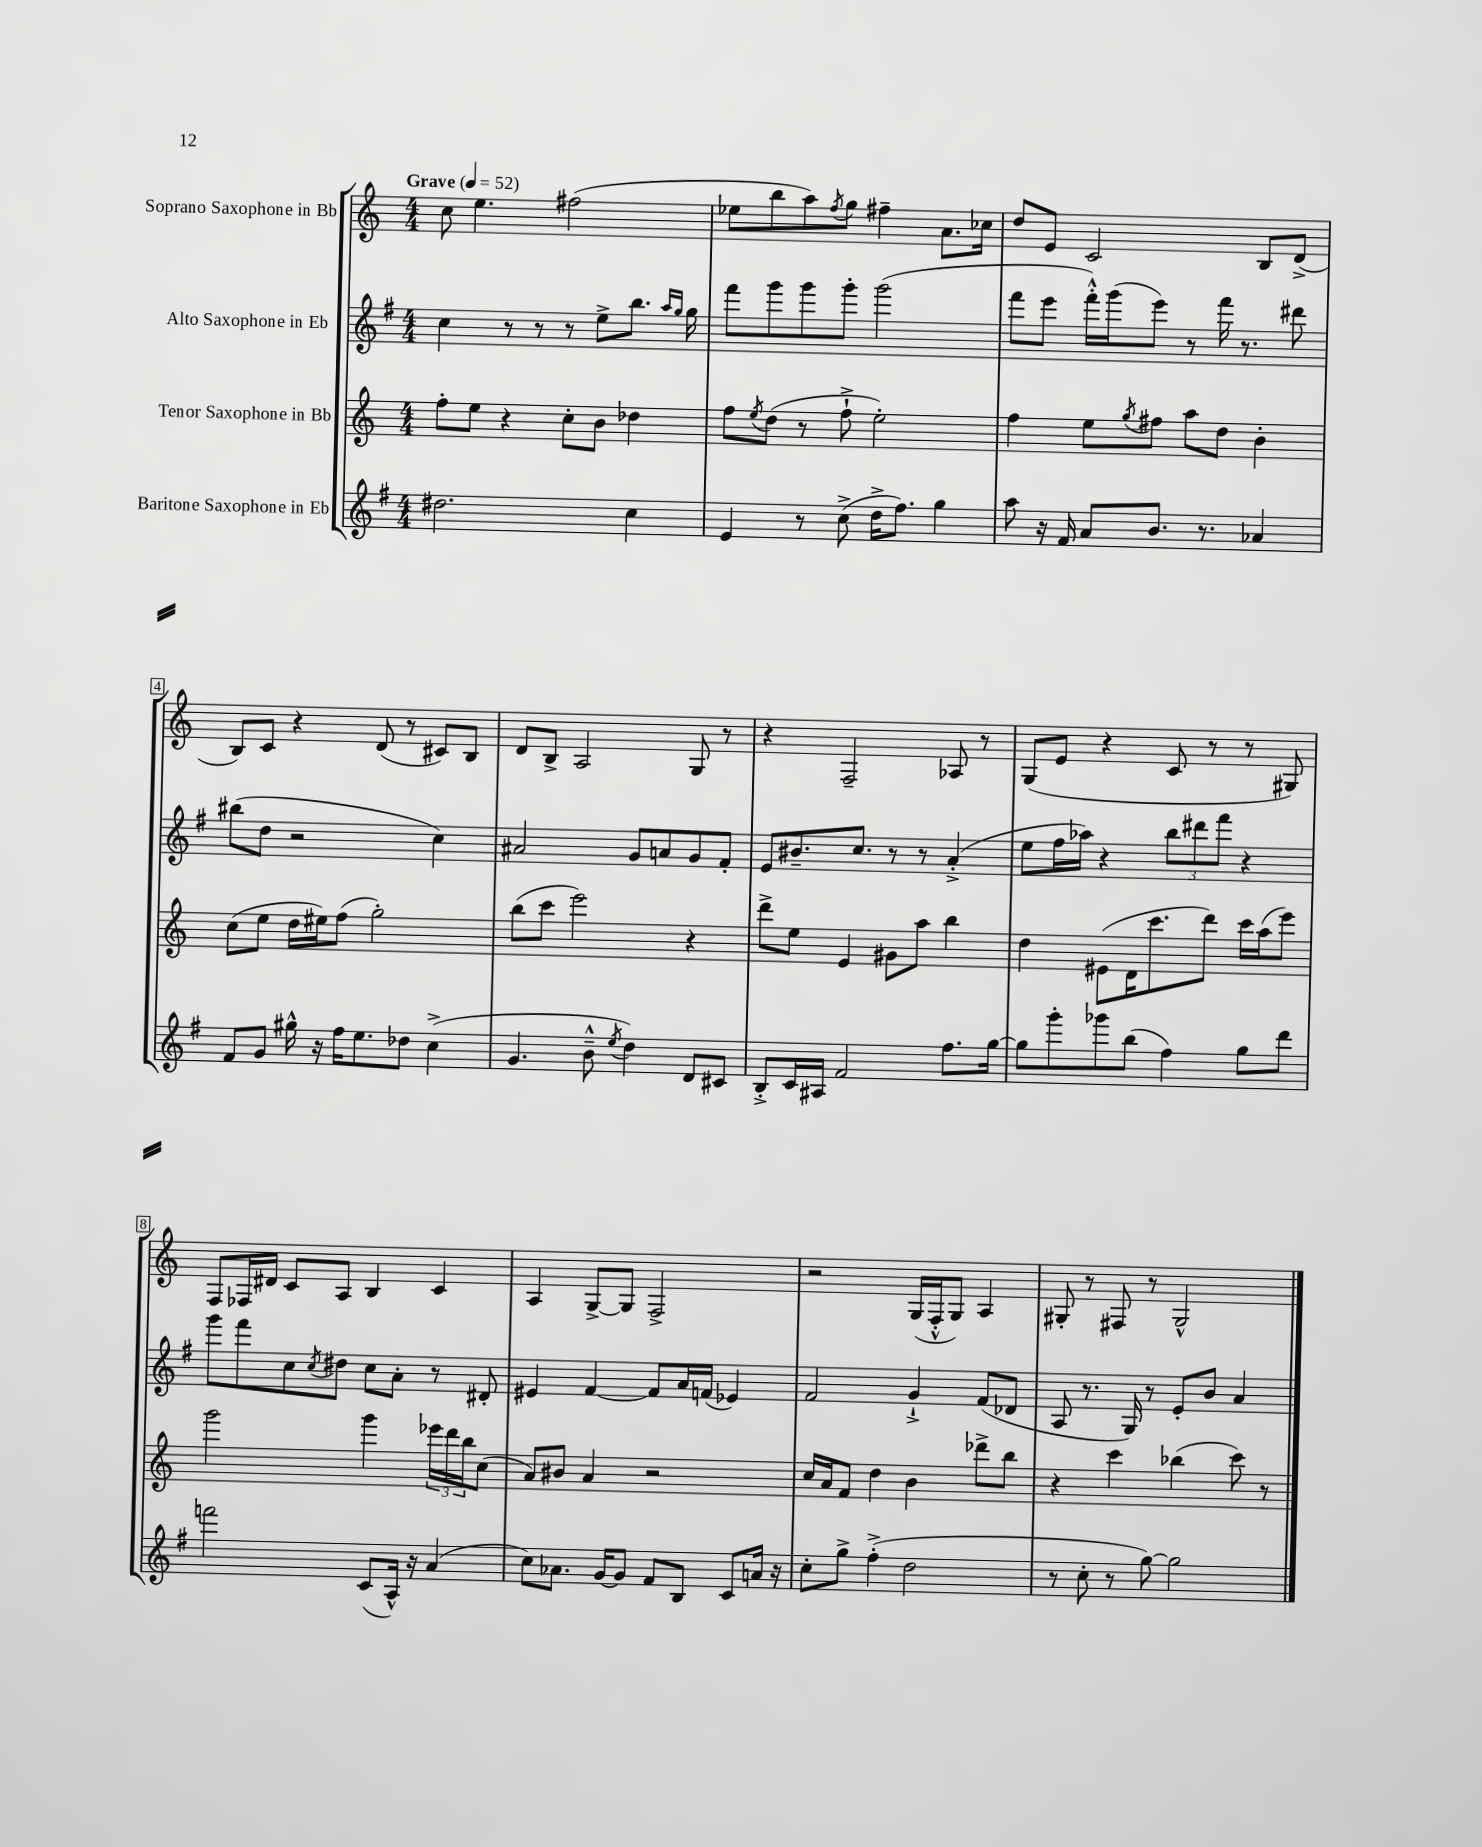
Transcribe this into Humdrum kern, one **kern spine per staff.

**kern	**kern	**kern	**kern
*staff4	*staff3	*staff2	*staff1
*clefG2	*clefG2	*clefG2	*clefG2
*k[f#]	*k[]	*k[f#]	*k[]
*M4/4	*M4/4	*M4/4	*M4/4
*MM52	*MM52	*MM52	*MM52
2.dd#	8ff'	4cc	8cc
.	8ee	.	4.ee
.	4r	8r	.
.	.	8r	.
.	8cc'	8r	(2ff#
.	8b	8ee^	.
4cc	4dd-	8.bb	.
.	.	16qqaa	.
.	.	16qqgg	.
.	.	16gg	.
=	=	=	=
4e	8ff	8fff#	8ee-
.	8qee	.	.
.	(8dd	8ggg	8bb
8r	8r	8ggg	8aa)
.	.	.	8qff
(8cc^	8ff`^	8ggg'	8gg
16dd^	2ee')	(2ggg	4ff#~
8.ff#)	.	.	.
4gg	.	.	8.a
.	.	.	16cc-
=	=	=	=
8aa	4ff	8fff#	8dd
16r	.	8eee	8e
16f#	.	.	.
8a	8ee	16fff#'^^)	2c
.	.	(16ggg	.
.	8qgg	.	.
8.b	8ff#	8eee)	.
.	8aa	8r	.
8.r	.	.	.
.	8dd	16fff#	.
.	.	8.r	.
4a-	4b'	.	8B
.	.	8ddd#	(8d^
=	=	=	=
8f#	(8cc	(8bb#	8B)
8g	8ee	8dd	8c
16gg#^^	16dd	2r	4r
16r	16ee#)	.	.
16ff#	(8ff	.	.
8.ee	.	.	.
.	2gg')	.	(8d
8dd-	.	.	8r
(4cc^	.	4cc)	8c#)
.	.	.	8B
=	=	=	=
4.g	(8bb	2a#	8d
.	8ccc	.	8B^
.	2eee)	.	2A
8b~^^	.	.	.
8qee	.	.	.
4dd)	.	8g	.
.	.	8a	.
8d	4r	8g	8G
8c#	.	8f#'	8r
=	=	=	=
8B'^	8ddd^	8e	4r
16c	8ee	8.b#~	.
16A#	.	.	.
2f#	4e	.	2F~
.	.	8.cc	.
.	8g#	8r	.
.	8aa	8r	.
8.ff#	4bb	(4a'^	8A-
.	.	.	8r
[16gg	.	.	.
=	=	=	=
8gg]	4dd	8ee	(8G
8ggg'	.	16ff#	8e
.	.	16aa-)	.
8ggg-	(8e#	4r	4r
(8bb	16d	.	.
.	8.ccc	.	.
4ff#)	.	12bb	8c
.	.	12ddd#	.
.	8ddd)	.	8r
.	.	12fff#	.
8gg	16ccc	4r	8r
.	(16aa	.	.
8ddd	8eee)	.	8G#)
=	=	=	=
2fff	2ggg	8ggg	8F
.	.	8fff#	16F-
.	.	.	16d#
.	.	8cc	8c
.	.	8qcc	.
.	.	8dd#	8A
(8c	4ggg	8cc	4B
16A^^)	.	8a'	.
16r	.	.	.
(4a	24eee-	8r	4c
.	24ddd	.	.
.	24bb	.	.
.	(8cc	8d#'	.
=	=	=	=
8cc)	8a)	4e#	4A
8.a-	8b#	.	.
.	4a	[4f#	[8G^
[16g	.	.	.
8g]	.	.	8G]
8f#	2r	8f#]	2F^
8B	.	16a	.
.	.	(16f	.
8c	.	4e-)	.
16a	.	.	.
16r	.	.	.
=	=	=	=
8cc'	16cc	2f#	2r
.	16a	.	.
8gg^	8f	.	.
(4ff#'^	4dd	.	.
2dd	4b	4g`^	(16G
.	.	.	16F'^^
.	.	.	8G)
.	8ddd-^	(8f#	4A
.	8bb	8d-	.
=	=	=	=
8r	4r	8A	8G#'
8cc'	.	8.r	8r
8r	4ccc	.	8F#
.	.	16G)	.
[8gg)	.	8r	8r
2gg]	(4bb-	8e'	2G#^^
.	.	8b	.
.	8ccc)	4a	.
.	8r	.	.
==	==	==	==
*-	*-	*-	*-
